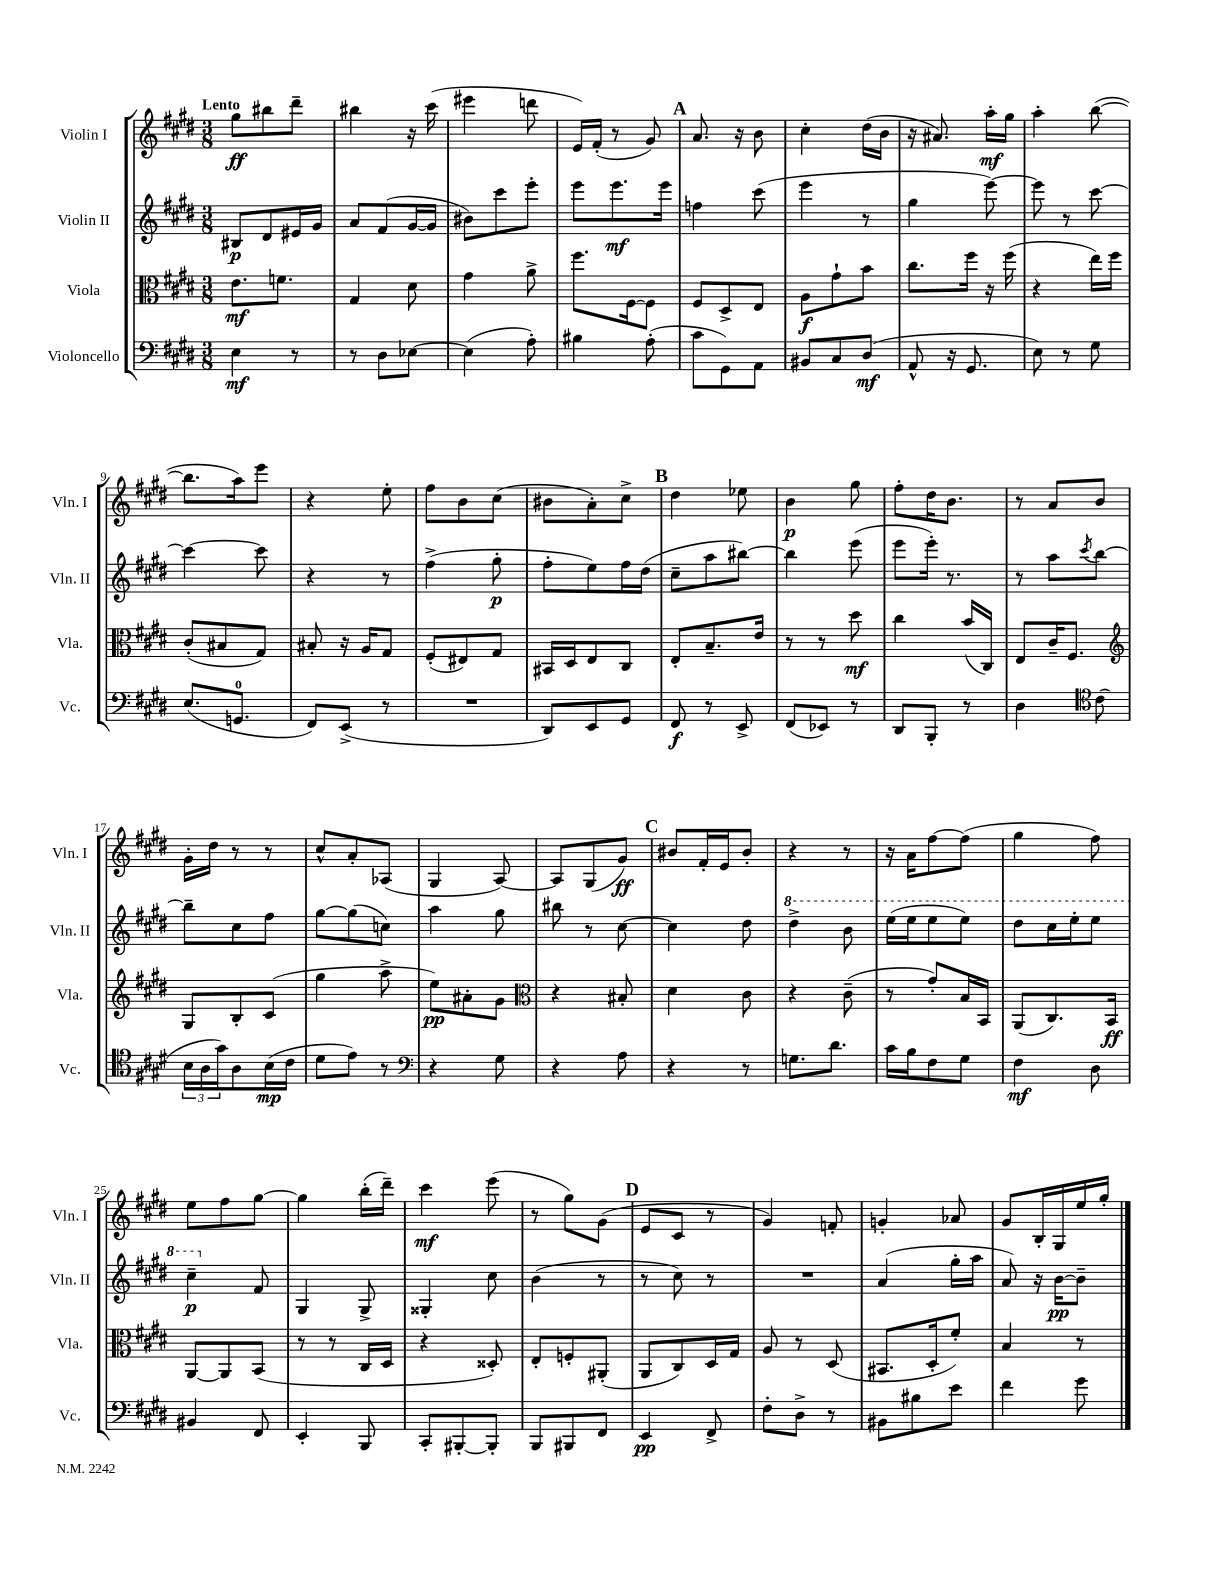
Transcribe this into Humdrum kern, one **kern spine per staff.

**kern	**kern	**kern	**kern
*staff4	*staff3	*staff2	*staff1
*clefF4	*clefC3	*clefG2	*clefG2
*k[f#c#g#d#]	*k[f#c#g#d#]	*k[f#c#g#d#]	*k[f#c#g#d#]
*M3/8	*M3/8	*M3/8	*M3/8
4E\	8.e\L	8B#/L	8gg#\L
.	.	8d#/	8bb#\
.	8.f\J	.	.
8r	.	16e#/L	8ddd#~\J
.	.	16g#/JJ	.
=	=	=	=
8r	4G#/	8a/L	4bb#\
8D#\L	.	(8f#/	.
[8E-\J	8d#\	[16g#/L	16r
.	.	16g#/]JJ	(16ccc#\
=	=	=	=
(4E-\]	4g#\	8b#\L)	4eee#\
.	.	8ccc#\	.
8A'\)	8a^\	8eee'\J	8ddd\
=	=	=	=
4B#\	8.ff#\L	8eee\L	16e/LL)
.	.	.	(16f#'/JJ
.	.	8.eee\	8r
.	[16F#\k	.	.
(8A'\	8F#\]J	.	8g#/)
.	.	16eee\Jk	.
=	=	=	=
8c#\L	8F#/L	4ff\	8.a/
8GG#\)	8D#^/	.	.
.	.	.	16r
8AA\J	8E/J	(8ccc#\	8b\
=	=	=	=
8BB#/L	8A\L	4eee\	4cc#'\
8C#/	8g#`\	.	.
(8D#/J	8b\J	8r	(16dd#\LL
.	.	.	16b\JJ
=	=	=	=
8AA^^/	8.cc#\L	4gg#\	16r
.	.	.	8.a#/)
16r	.	.	.
8.GG#/	16ff#\Jk	.	.
.	16r	[8eee\)	16aa'\LL
.	(16ff#\	.	16gg#\JJ
=	=	=	=
8E\)	4r	8eee\]	4aa'\
8r	.	8r	.
8G#\	16ee\LL)	[8ccc#\	([8bb\
.	16ff#\JJ	.	.
=	=	=	=
(8.E/L	(8c#'/L	4ccc#\_	8.bb\]L
.	8B#/	.	.
8.GG/J	.	.	16aa\k)
.	8G#/J)	8ccc#\]	8eee\J
=	=	=	=
8FF#/L)	8B#'/	4r	4r
(8EE^/J	16r	.	.
.	16A/LK	.	.
8r	8G#/J	8r	8ee'\
=	=	=	=
4.r	(8F#'/L	(4ff#^\	8ff#\L
.	8E#/)	.	8b\
.	8G#/J	8gg#'\	(8cc#\J
=	=	=	=
8DD#/L)	16BB#/LL	8ff#'\L	8b#\L
.	16D#/J	.	.
8EE/	8E/	8ee\)	8a'\)
8GG#/J	8C#/J	16ff#\L	8cc#^\J
.	.	(16dd#\JJ	.
=	=	=	=
8FF#/	8E'/L	8cc#~\L	4dd#\
8r	8.B~/	8aa\	.
8EE^/	.	[8bb#\J)	8ee-\
.	16e/Jk	.	.
=	=	=	=
(8FF#/L	8r	4bb#\]	4b\
8EE-/J)	8r	.	.
8r	8dd#\	(8eee\	8gg#\
=	=	=	=
8DD#/L	4cc#\	8eee\L	8ff#'\L
8BBB'/J	.	16eee'\Jk)	16dd#\K
.	.	8.r	8.b\J
8r	(16b/LL	.	.
.	16C#/JJ)	.	.
=	=	=	=
4D#\	8E/L	8r	8r
.	16c#~/K	8aa\L	8a/L
.	8.F#/J	.	.
*clefC4	*	*	*
.	.	8qccc#/	.
(8c#\	.	[8bb\J	8b/J
=	=	=	=
*	*clefG2	*	*
24B\LL	8G#/L	8bb~\]L	16g#'\LL
24A\	.	.	.
.	.	.	16dd#\JJ
24g#\J)	.	.	.
8A\	8B'/	8cc#\	8r
(16B\L	(8c#/J	8ff#\J	8r
16c#\JJ	.	.	.
=	=	=	=
8d#\L	4gg#\	[8gg#\L	8cc#^^/L
8e\J)	.	(8gg#\]	8a'/
8r	8aa^\	8cc\J)	(8A-/J
=	=	=	=
*clefF4	*	*	*
4r	8ee\L)	4aa\	4G#/
.	8a#'\	.	.
8G#\	8g#\J	8gg#\	[8A/)
=	=	=	=
*	*clefC3	*	*
4r	4r	8bb#\	8A/]L
.	.	8r	(8G#/
8A\	8B#'/	[8cc#\	8g#/J)
=	=	=	=
4r	4d#\	4cc#\]	8b#/L
.	.	.	16f#'/L
.	.	.	16e/J
8r	8c#\	8dd#\	8b#'/J
=	=	=	=
8.G\L	4r	4ddd#^\	4r
8.d#\J	.	.	.
.	(8c#~\	8bb\	8r
=	=	=	=
16c#\LL	8r	(16eee\LL	16r
16B\J	.	16eee\J	16a\LK
8F#\	8g#'/L)	8eee\	[8ff#\
8G#\J	16B/L	8eee\J)	(8ff#\]J
.	16BB/JJ	.	.
=	=	=	=
4F#\	(8AA/L	8ddd#\L	4gg#\
.	8.C#/)	16ccc#\L	.
.	.	16eee'\J	.
8D#\	.	8eee\J	8ff#\)
.	16BB/Jk	.	.
=	=	=	=
4BB#/	[8AA/L	4ccc#~\	8ee\L
.	8AA/]	.	8ff#\
8FF#/	(8BB/J	8f#/	[8gg#\J
=	=	=	=
4EE'/	8r	4G#/	4gg#\]
.	8r	.	.
8BBB/	16C#/LL	8G#^/	(16bb'\LL
.	16D#/JJ	.	16ddd#~\JJ)
=	=	=	=
8CC#'/L	4r	4G##'/	4ccc#\
[8BBB#'/	.	.	.
8BBB#'/]J	8D##'/)	8cc#\	(8eee\
=	=	=	=
8BBB/L	8E'/L	(4b\	8r
8BBB#/	8F'/	.	8gg#\L)
8FF#/J	(8AA#'/J	8r	(8g#\J
=	=	=	=
4EE/	8AA/L	8r	8e/L
.	8C#/)	8cc#\)	8c#/J
8FF#^/	16D#/L	8r	8r
.	16G#/JJ	.	.
=	=	=	=
8F#'\L	8A/	4.r	4g#/)
8D#^\J	8r	.	.
8r	(8D#/	.	8f'/
=	=	=	=
8BB#\L	8.BB#/L	(4a/	4g'/
8B#\	.	.	.
.	16D#'/k	.	.
8e\J	8f#'/J)	16gg#'\LL	8a-/
.	.	16aa\JJ	.
=	=	=	=
4f#\	4B/	8a/)	8g#/L
.	.	16r	16B'/L
.	.	[16b\LK	16G#/
8g#\	8r	8b~\]J	16ee/
.	.	.	16gg#'/JJ
==	==	==	==
*-	*-	*-	*-
